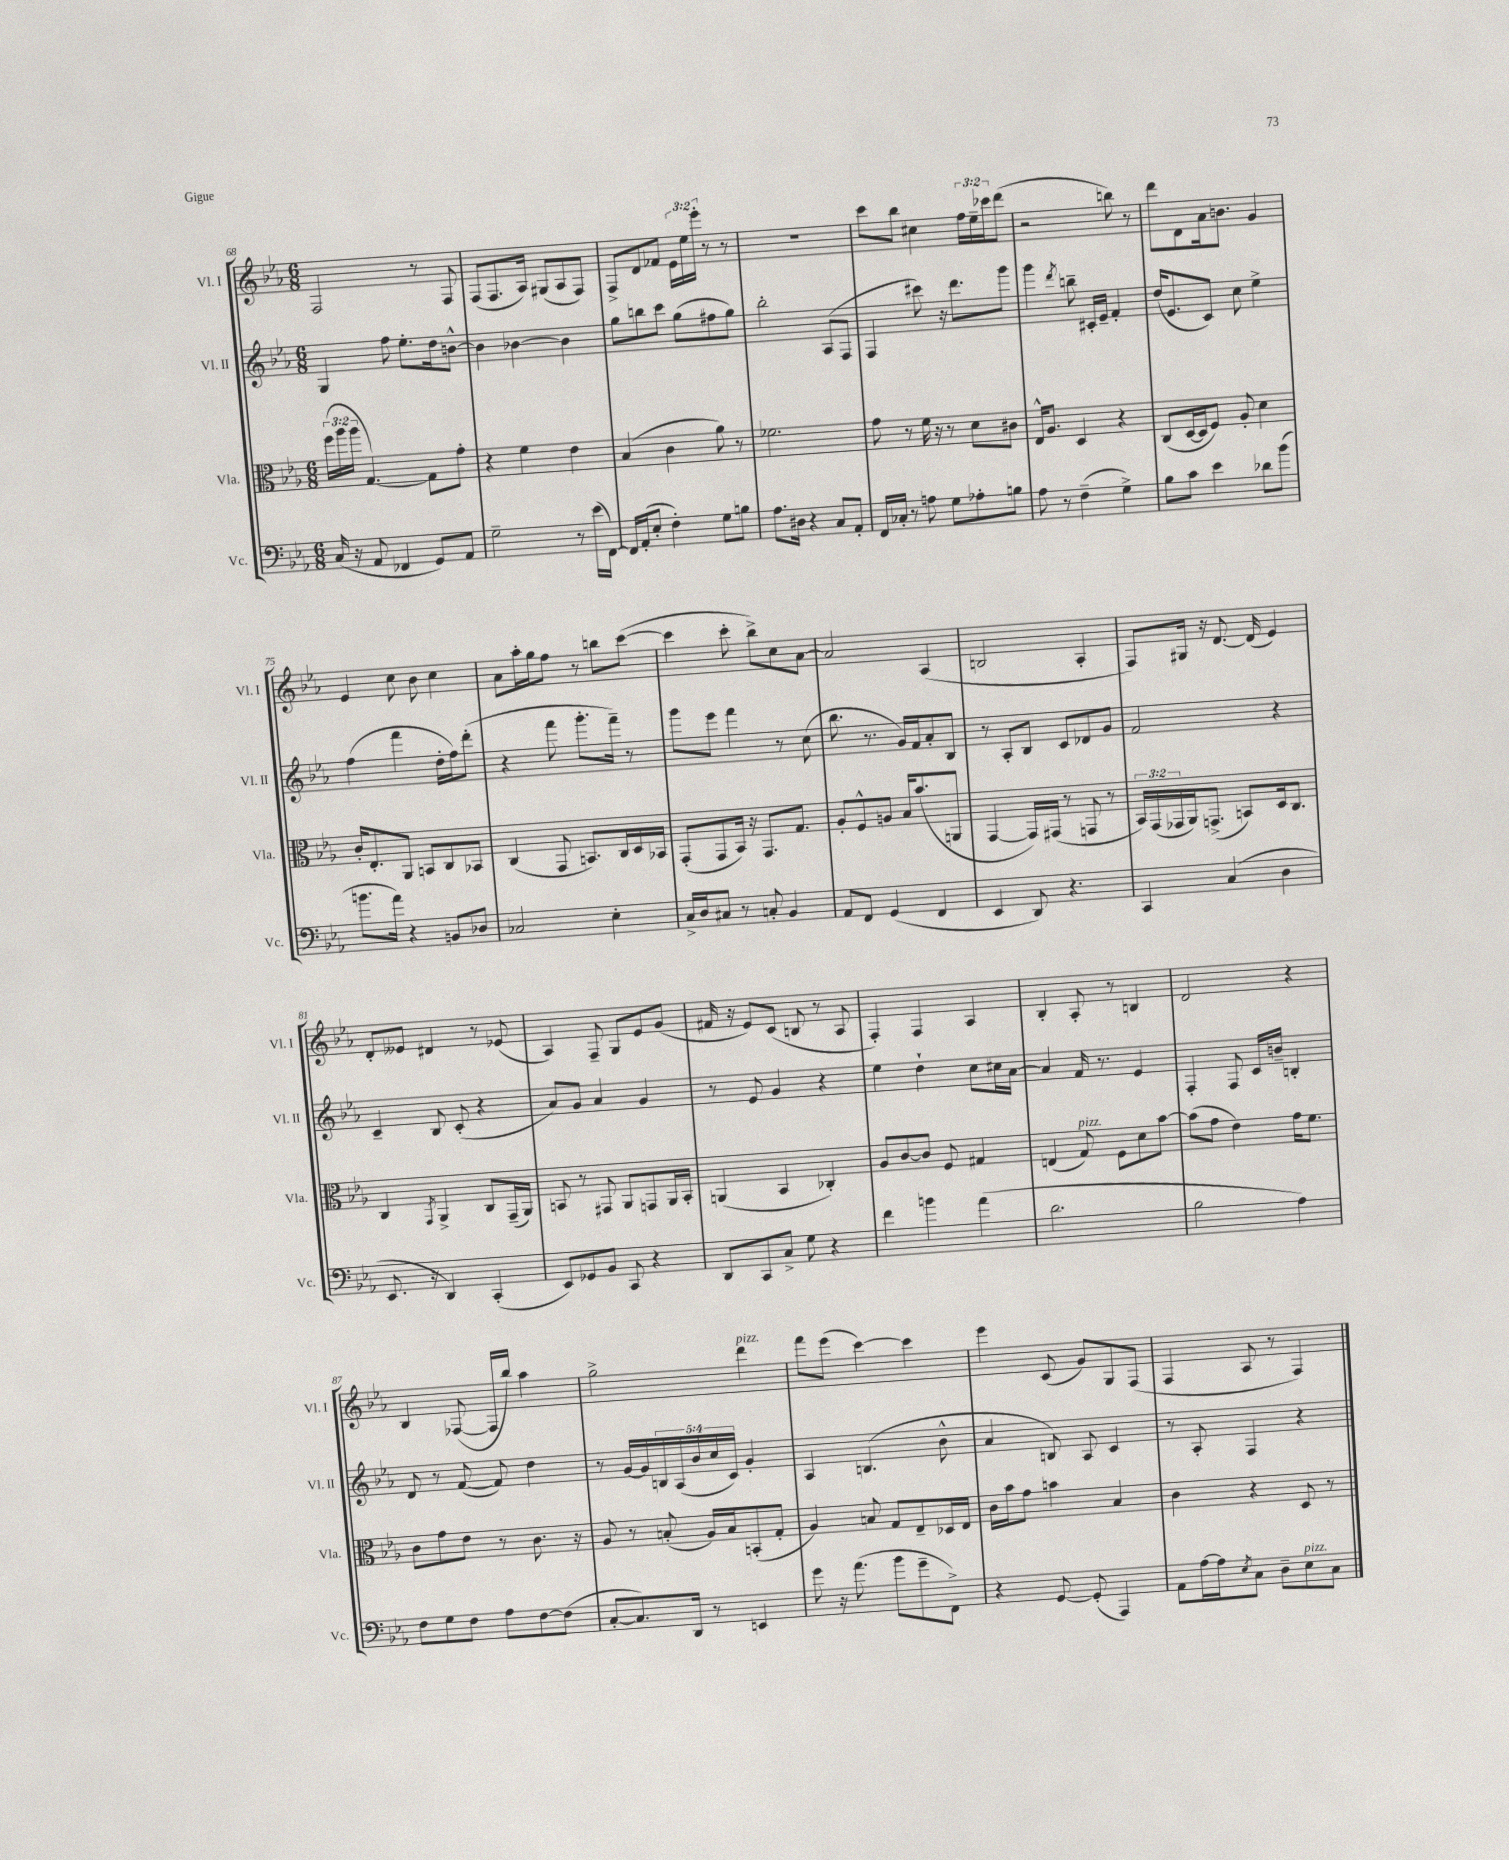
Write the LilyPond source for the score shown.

<<
\new StaffGroup <<
\new Staff = "s0" \with { instrumentName = "Vl. I" shortInstrumentName = "Vl. I" } {
    \clef treble \key ees \major \numericTimeSignature \time 6/8 \override Staff.TupletNumber.text = #tuplet-number::calc-fraction-text
    f2 r8 f8 |
    f8( f8. aes16) gis8( aes8 f8) |
    f8-> d'8 fes'8 \tuplet 3/2 { ees'16 ees''16 ees'''16-. } r8 r8 |
    R2. |
    c'''8 bes''8 cis''4 \tuplet 3/2 { f''16 ees''16-- ces'''16 } d'''8( |
    r2 b''8) r8 |
    d'''8 d'8 aes'16 b'8. g'4 |
    ees'4 c''8 bes'8 c''4 |
    aes'8 aes''16-. g''16 f''8 r8 b''8 c'''8~( |
    c'''4 c'''8-. bes''8->) c''8 aes'8~ |
    aes'2 aes4( |
    b2 aes4-. |
    f8) gis16 r16 d'8.~ d'16( ees'4) |
    d'8-. eeses'8 dis'4 r8 ees'8( |
    aes4) f8-- g8 ees'8 g'8( |
    fis'16 r16 ees'8) c'8( b8 r8 aes8 |
    f4-.) f4 aes4 |
    bes4-. aes8-. r8 b4 |
    d'2 r4 |
    bes4 fes8~( fes16 bes''16) aes''4 |
    g''2-> d'''4^\markup { \italic "pizz." } |
    f'''8 ees'''8( c'''4~) c'''4 |
    ees'''4 c'8( g'8) g8 f8( |
    f4 aes8 r8 f4) \bar "|." |
}
\new Staff = "s1" \with { instrumentName = "Vl. II" shortInstrumentName = "Vl. II" } {
    \clef treble \key ees \major \numericTimeSignature \time 6/8 \override Staff.TupletNumber.text = #tuplet-number::calc-fraction-text
    g4 f''8 ees''8.-. d''16 b'8~-^ |
    b'4 bes'4~ bes'4 |
    g''8 b''8 c'''8 g''8( fis''8 g''8) |
    bes''2-. aes8( f8 |
    f4 cis'''8) r16 d'''8. g'''8 |
    g'''4 \acciaccatura { d'''8 } b''8-- cis'16-. ees'16-- f'4-. |
    d''16( ees'8. c'8) c''8 ees''4-> |
    f''4( f'''4 d''16-. f''16) d'''8-.( |
    r4 f'''8 g'''8.-. f'''16--) r8 |
    g'''8 ees'''8 f'''4 r8 c''8( |
    bes''8. r8. g'16) f'16 aes'8-. bes8 |
    r8 aes8-. bes8 c'8 des'8 g'8 |
    f'2 r4 |
    c'4-- bes8 c'8-.( r4 |
    aes'8) g'8 aes'4 g'4 |
    r8 ees'8 g'4 r4 |
    ees''4 d''4-! c''8 cis''16 aes'16~ |
    aes'4 f'16 r8. ees'4 |
    f4-. f8 c'16 b'16-- b4-. |
    d'8 r8 f'8~( f'8) d''4 |
    r8 g'16~ g'16 \tuplet 5/4 { b16 aes16( bes'16 c''16 c'16) } g'4-. |
    aes4 b4.( bes'8-^ |
    aes'4 b8) aes8 c'4 |
    r8 aes8-. f4 r4 \bar "|." |
}
\new Staff = "s2" \with { instrumentName = "Vla." shortInstrumentName = "Vla." } {
    \clef alto \key ees \major \numericTimeSignature \time 6/8 \override Staff.TupletNumber.text = #tuplet-number::calc-fraction-text
    \tuplet 3/2 { f''16( aes''16 aes''16 } g4.~) g8 g'8-. |
    r4 f'4 ees'4 |
    bes4( c'4 aes'8) r8 |
    fes'2. |
    g'8 r8 f'16 r16 r8 d'8 cis'8 |
    ees16-^ aes8. d4 r4 |
    c8( d16~ d16 f8) aes8-. d'4 |
    c'16-. ees8.-. aes,8 b,8 c8 bes,8 |
    c4( g,8 b,8.) c16 d16 bes,16 |
    g,8-.( g,8 bes,16) r16 g,8. g8. |
    aes8-. f8-^ a8 bes16 bes'8.( a,8 |
    g,4~ g,16) gis,16( r8 g,8 r8 |
    \tuplet 3/2 { bes,16) g,16( ges,16 } aes,16) g,8.->( b,8) d16 c8. |
    c4 \acciaccatura { g,8 } aes,4-> c8 g,16--( aes,16) |
    b,8 r8 gis,8 aes,8 g,8 aes,16 b,16-. |
    a,4( bes,4 ces4-.) |
    aes8 c'8~ c'8 f8 gis4 |
    e4( g8^\markup { \italic "pizz." }) f8 d'8 bes'8~ |
    bes'8( g'8 ees'4) g'16 f'8. |
    c'8 g'8 ees'8 r8 c'8. r16 |
    aes8 r8 b8-.( aes16) b16 b,8-.( g8-. |
    aes4) b8 g8 ees8-- des16 ees16 |
    c'16 bes'16 g'8 b'4 bes4 |
    c'4 r4 d8 r8 \bar "|." |
}
\new Staff = "s3" \with { instrumentName = "Vc." shortInstrumentName = "Vc." } {
    \clef bass \key ees \major \numericTimeSignature \time 6/8
    c16( r16 aes,8 fes,4 g,8) aes,8 |
    g2-- r8 ees'16( f,16~) |
    f,16 aes,16-.( ees8-. f4-.) g8 b8 |
    aes8. dis16 r4 c8 aes,8-. |
    f,16 ces16-. r8 a8 g8 aes8-. b8 |
    aes8 r8 f4--( g4->) |
    bes8 c'8 ees'4 des'8 bes'8( |
    b'8. aes'16) r4 b,8 des8 |
    ces2 ees4-. |
    c16-> d16 cis8 r8 c8-. bes,4 |
    aes,8 f,8 g,4( f,4 |
    ees,4 d,8) r4. |
    c,4 c4( d4 |
    ees,8. r16 d,4) c,4-.( |
    ees,8) ges,8 bes,8 c,8 r4 |
    d,8 c,8 c8-> g8 r4 |
    f'4 b'4 aes'4( |
    d'2. |
    bes2 aes4) |
    f8 g8 f8 aes8 f8~ f8( |
    c8~-. c8.) d,16 r8 e,4 |
    g'8 r16 aes'8.( bes'8 g'8-- f,8->) |
    r4 g,8~ g,8-.( aes,,4) |
    aes,8 aes16~ aes16 \acciaccatura { ees8 } c8 d8-- ees8^\markup { \italic "pizz." } c8 \bar "|." |
}
>>
>>
\layout { \context { \Score currentBarNumber = #68 } }
